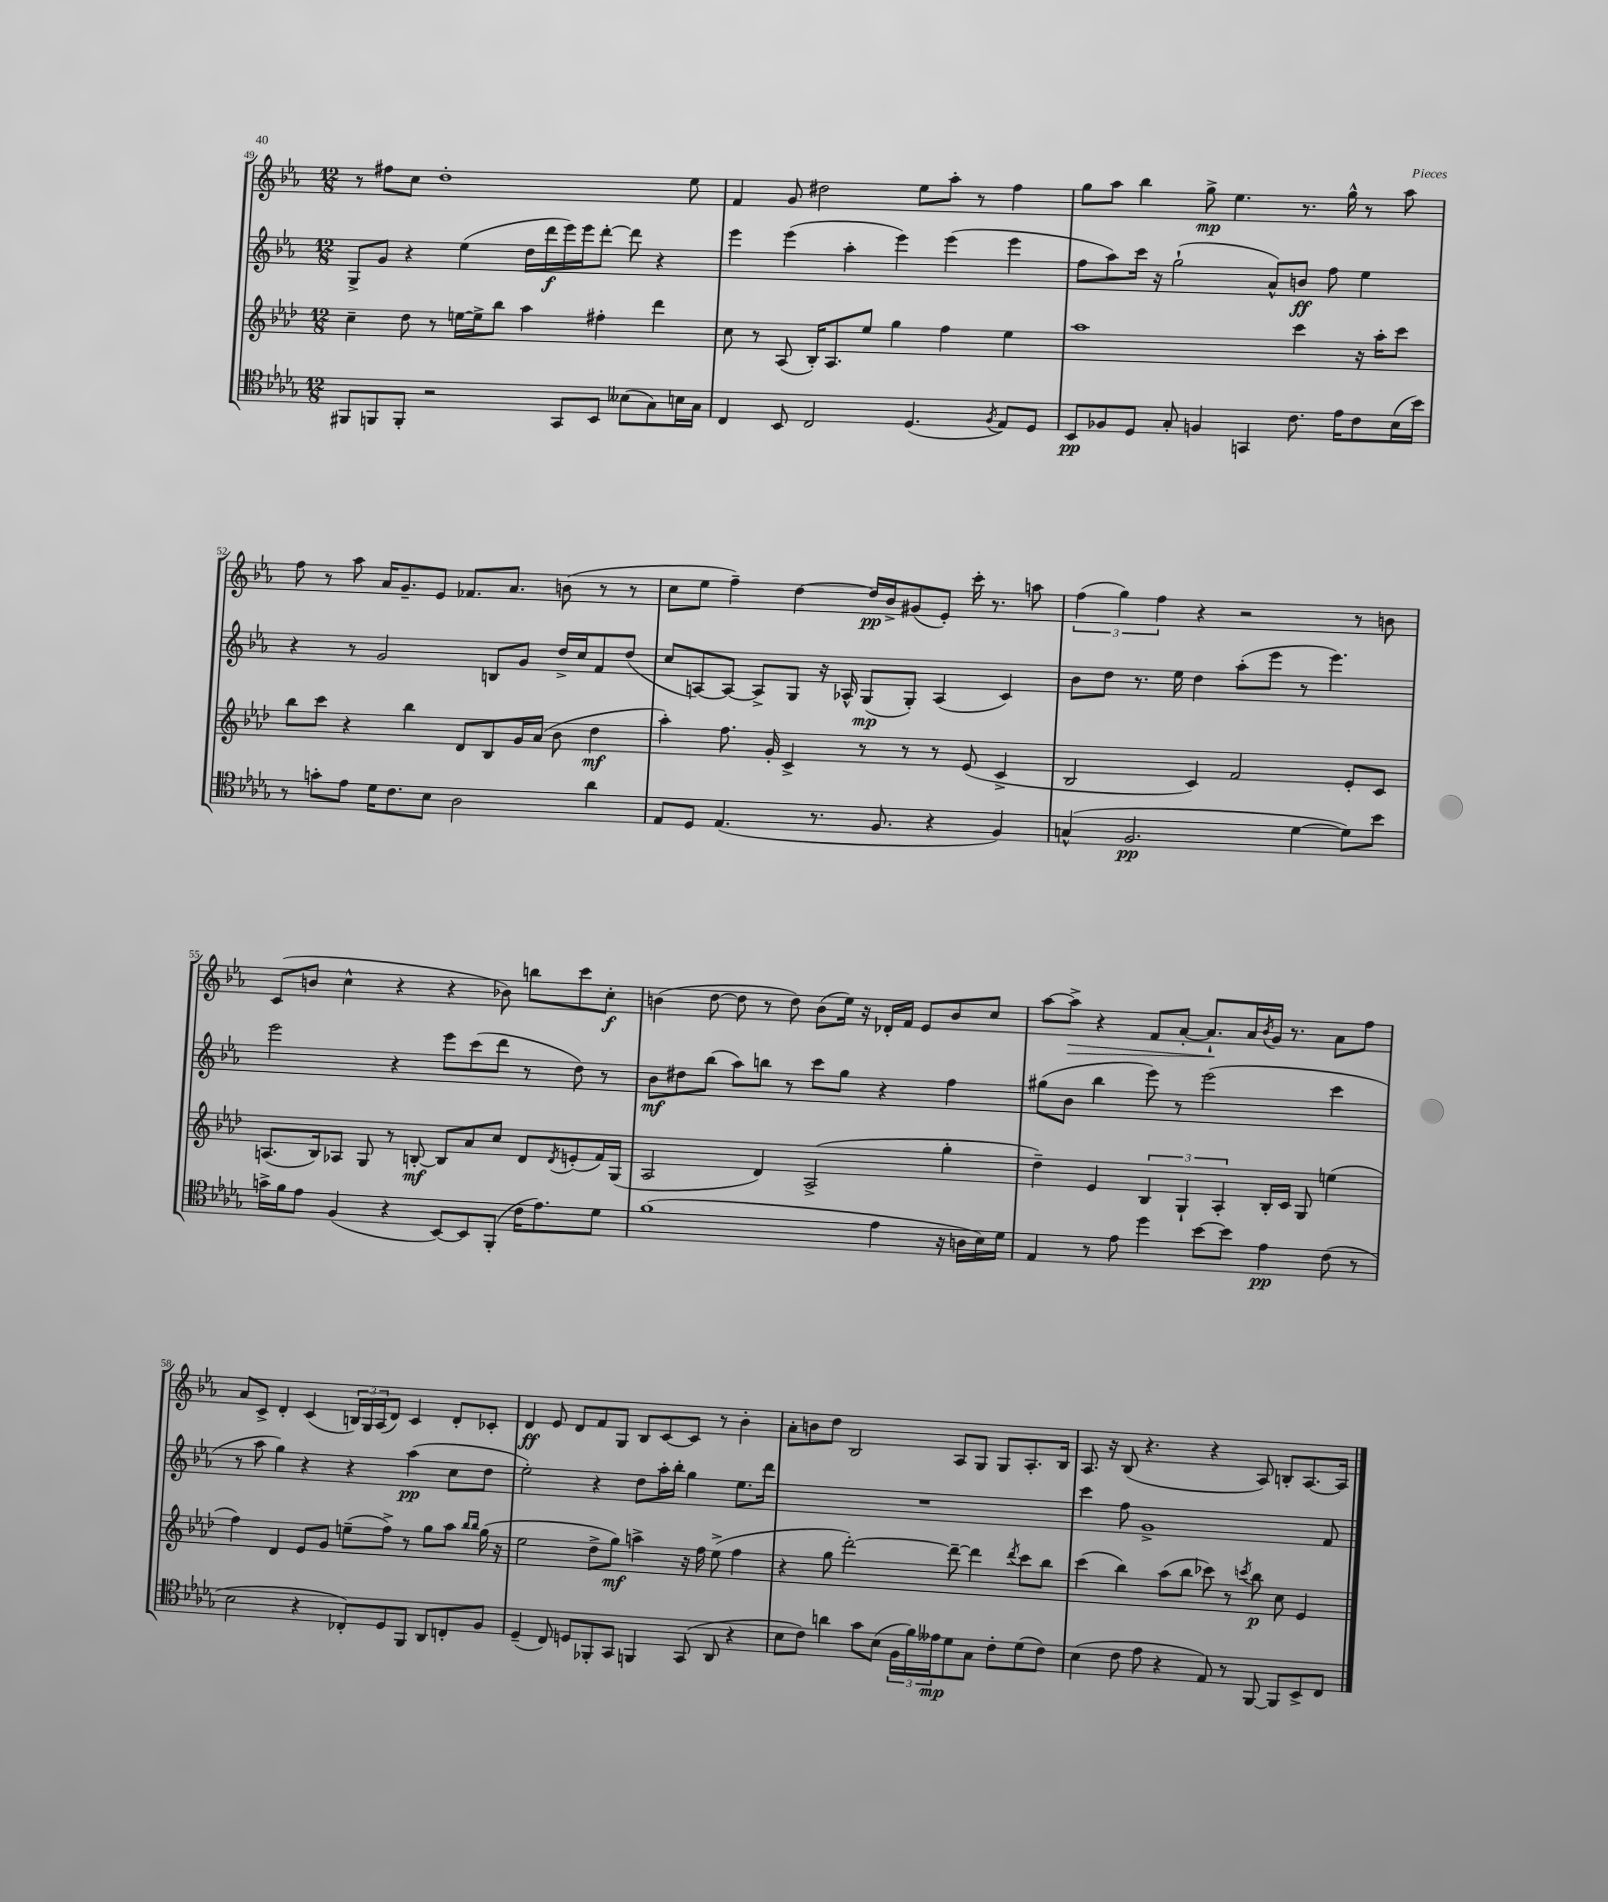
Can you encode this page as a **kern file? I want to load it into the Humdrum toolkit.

**kern	**dynam	**kern	**dynam	**kern	**dynam	**kern	**dynam
*part4	*part4	*part3	*part3	*part2	*part2	*part1	*part1
*staff4	*staff4	*staff3	*staff3	*staff2	*staff2	*staff1	*staff1
*clefC4	*	*clefG2	*	*clefG2	*	*clefG2	*
*k[b-e-a-d-g-]	*	*k[b-e-a-d-]	*	*k[b-e-a-]	*	*k[b-e-a-]	*
*M12/8	*	*M12/8	*	*M12/8	*	*M12/8	*
=49	=49	=49	=49	=49	=49	=49	=49
8FF#X/L	.	4cc~\	.	8G^/L	.	8r	.
8FFn/	.	.	.	8g/J	.	8ff#X\L	.
8FF'/J	.	8dd-\	.	4r	.	8cc\J	.
2r	.	8r	.	.	.	1dd'	.
.	.	[16een\LL	.	(4ee-\	.	.	.
.	.	16ee^\J]	.	.	.	.	.
.	.	8bb-\J	.	.	.	.	.
.	.	4aa-\	.	16dd\LL	.	.	.
.	.	.	.	16ddd\	f	.	.
8GG-/L	.	.	.	16eee-\)	.	.	.
.	.	.	.	16eee-\J	.	.	.
8BB-/J	.	4ff#X'\	.	[8ddd'\J	.	.	.
(8B--X\L	.	.	.	8ddd\]	.	.	.
8G-\)	.	4ddd-\	.	4r	.	.	.
16Bn\L	.	.	.	.	.	8ee-\	.
16G-\JJ	.	.	.	.	.	.	.
=50	=50	=50	=50	=50	=50	=50	=50
4C/	.	8cc\	.	4eee-\	.	4f/	.
.	.	8r	.	.	.	.	.
8BB-/	.	(8A-/	.	(4eee-\	.	8g/	.
2C/	.	16B-'/KL)	.	.	.	2dd#X\	.
.	.	8.A-/	.	.	.	.	.
.	.	.	.	4aa-'\	.	.	.
.	.	8ee-/J	.	.	.	.	.
.	.	4gg\	.	4eee-\)	.	.	.
(4.D-/	.	.	.	.	.	8ee-\L	.
.	.	4ff\	.	(4eee-\	.	8aa-'\J	.
.	.	.	.	.	.	8r	.
8qF/	.	.	.	.	.	.	.
8E-/L)	.	4ee-\	.	4eee-\	.	4ff\	.
8D-/J	.	.	.	.	.	.	.
=51	=51	=51	=51	=51	=51	=51	=51
8BB-/L	pp	1aa-	.	8ff\L	.	8gg\L	.
8F-X/	.	.	.	8aa-\)	.	8aa-\J	.
8D-/J	.	.	.	16ccc\Jk	.	4bb-\	.
.	.	.	.	16r	.	.	.
8G-'/	.	.	.	(2gg`\	.	.	.
4Fn/	.	.	.	.	.	8gg^\	mp
.	.	.	.	.	.	4.ee-\	.
4GGn/	.	.	.	.	.	.	.
.	.	.	.	8a-^^/L)	.	.	.
8.c\	.	4ccc\	.	8bn/J	ff	8.r	.
.	.	.	.	8ff\	.	.	.
16e-\KL	.	.	.	.	.	16gg^^\	.
8c\	.	16r	.	4ee-\	.	8r	.
.	.	16aa-'\KL	.	.	.	.	.
(16B-\L	.	8ccc\J	.	.	.	8aa-\	.
16b-\JJ)	.	.	.	.	.	.	.
!!LO:LB:g=z
=52	=52	=52	=52	=52	=52	=52	=52
8r	.	8bb-\L	.	4r	.	8ff\	.
8gn'\L	.	8ccc\J	.	.	.	8r	.
8e-\J	.	4r	.	8r	.	8aa-\	.
16d-\KL	.	.	.	2g/	.	16a-/KL	.
8.c\	.	.	.	.	.	8.g~/	.
.	.	4bb-\	.	.	.	.	.
8B-\J	.	.	.	.	.	8e-/J	.
2A-\	.	8d-/L	.	.	.	8.f-X/L	.
.	.	8B-/	.	8Bn/L	.	.	.
.	.	.	.	.	.	8.a-/J	.
.	.	16g/L	.	8g/J	.	.	.
.	.	(16a-/JJ	.	.	.	.	.
.	.	8b-\	.	16dd^/LL	.	(8bn\	.
.	.	.	.	16cc/J	.	.	.
4a-\	.	4dd-\	mf	8f/	.	8r	.
.	.	.	.	(8dd/J	.	8r	.
=53	=53	=53	=53	=53	=53	=53	=53
8E-/L	.	4aa-'\)	.	8cc/L	.	8cc\L	.
8D-/J	.	.	.	[8An/)	.	8ee-\J	.
(4.E-/	.	8.ff\	.	8A/J_	.	4ff~\)	.
.	.	.	.	8A^/L]	.	.	.
.	.	16g'/	.	.	.	.	.
.	.	4c^/	.	8G/J	.	[4dd\	.
8.r	.	.	.	16r	.	.	.
.	.	.	.	16A-X^^/	.	.	.
.	.	8r	.	(8G/L	mp	16dd/LL]	pp
8.F/	.	.	.	.	.	16b-^/J	.
.	.	8r	.	8G'/J)	.	(8g#X/	.
4r	.	8r	.	(4A-/	.	8e-'/J)	.
.	.	(8e-/	.	.	.	16ccc'\	.
.	.	.	.	.	.	8.r	.
4F/)	.	4c^/	.	4c/)	.	.	.
.	.	.	.	.	.	8aan\	.
=54	=54	=54	=54	=54	=54	=54	=54
(4Gn^^/	.	2B-/	.	8b-\L	.	(6ff\	.
.	.	.	.	8dd\J	.	.	.
.	.	.	.	.	.	6gg\)	.
2.F/	pp	.	.	8.r	.	.	.
.	.	.	.	.	.	6ff\	.
.	.	.	.	16ee-\	.	.	.
.	.	4c/)	.	4dd\	.	4r	.
.	.	2f/	.	(8aa-'\L	.	2r	.
.	.	.	.	8eee-\J	.	.	.
[4d-\	.	.	.	8r	.	.	.
.	.	.	.	4.eee-\)	.	.	.
8d-\L])	.	8e-'/L	.	.	.	8r	.
8b-\J	.	8c/J	.	.	.	8bn\	.
!!LO:LB:g=z
=55	=55	=55	=55	=55	=55	=55	=55
16gn^\LL	.	(8.An/L	.	2eee-\	.	(8c/L	.
16f\J	.	.	.	.	.	.	.
8e-\J	.	.	.	.	.	8bn/J	.
.	.	16B-/k)	.	.	.	.	.
(4F/	.	8A-X/J	.	.	.	4cc^^\	.
.	.	8G/	.	.	.	.	.
4r	.	8r	.	4r	.	4r	.
.	.	[8Bn'/	mf	.	.	.	.
[8BB-/L)	.	8B/L]	.	8eee-\L	.	4r	.
8BB-/]	.	8a-/	.	(8ccc\	.	.	.
(8FF'/J	.	8cc/J	.	8ddd\J	.	8b-X\)	.
16c\KL	.	8d-/L	.	8r	.	8bbn\L	.
8.e-\)	.	.	.	.	.	.	.
.	.	8qd-/	.	.	.	.	.
.	.	(8en'/	.	8dd\)	.	8ccc\	.
8d-\J	.	16f/L)	.	8r	.	8cc'\J	f
.	.	(16G/JJ	.	.	.	.	.
=56	=56	=56	=56	=56	=56	=56	=56
(1f	.	2A-/	.	8b-\L	mf	(4bn\	.
.	.	.	.	8dd#X\	.	.	.
.	.	.	.	(8bb-\J	.	[8dd\	.
.	.	.	.	8aa-\L)	.	8dd\]	.
.	.	4d-/)	.	8bbn\J	.	8r	.
.	.	.	.	8r	.	8dd\)	.
.	.	(2A-^/	.	8ccc\L	.	(8b\L	.
.	.	.	.	8gg\J	.	16ee-\Jk)	.
.	.	.	.	.	.	16r	.
4e-\	.	.	.	4r	.	16d-X'/LL	.
.	.	.	.	.	.	16f/JJ	.
.	.	.	.	.	.	8e-/L	.
16r	.	4gg'\	.	4ff\	.	8b/	.
16An\LL	.	.	.	.	.	.	.
16B-\)	.	.	.	.	.	8cc/J	.
16d-\JJ	.	.	.	.	.	.	.
=57	=57	=57	=57	=57	=57	=57	=57
4E-/	.	4dd-~\)	.	(8gg#X\L	.	[8aa-\L	.
!	!	!	!	!	!	!	!LO:HP:b
.	.	.	.	8b-\J	.	8aa-^\J]	>
8r	.	4e-/	.	4bb-\	.	4r	.
8e-\	.	.	.	.	.	.	.
4dd-\	.	6B-/	.	8eee-\)	.	8f/L	.
.	.	.	.	8r	.	[8a-'/J	.
.	.	6G`/	.	.	.	.	.
[8b-\L	.	.	.	(2eee-\	.	8.a-`/L]	.
.	.	6A-'/	.	.	.	.	.
8b-\J]	.	.	.	.	.	.	.
.	.	.	.	.	.	16a-/L	]
.	.	.	.	.	.	8qb-/	.
4e-\	pp	16B-'/LL	.	.	.	16g/JJ	.
.	.	16c/JJ	.	.	.	8.r	.
.	.	8G/	.	.	.	.	.
(8c\	.	(4een\	.	4ccc\	.	8a-\L	.
8r	.	.	.	.	.	8ff\J	.
!!LO:LB:g=z
=58	=58	=58	=58	=58	=58	=58	=58
2B-\	.	4ff\)	.	8r	.	8a-/L	.
.	.	.	.	8aa-\	.	8c^/J	.
.	.	4d-/	.	4gg\)	.	4d'/	.
4r	.	8e-/L	.	4r	.	(4c/	.
.	.	8g/J	.	.	.	.	.
8C-X'/L)	.	(8een~\L	.	4r	.	24Bn/LL)	.
.	.	.	.	.	.	24G/	.
.	.	.	.	.	.	(24A-/J	.
8D-/	.	8ff^\J)	.	.	.	8d/J)	.
8FF/J	.	8r	.	(4aa-\	pp	4c/	.
8AA-/L	.	8gg\L	.	.	.	.	.
8Cn'/	.	8aa-\J	.	8cc\L	.	8d'/L	.
.	.	16qqbb-/LL	.	.	.	.	.
.	.	16qqbb-/JJ	.	.	.	.	.
8F/J	.	(16gg\	.	8dd\J	.	8c-X'/J	.
.	.	16r	.	.	.	.	.
=59	=59	=59	=59	=59	=59	=59	=59
(4D-~/	.	2ee-\	.	2ee-'\)	.	4d/	ff
8C/)	.	.	.	.	.	8e-/	.
8Dn/L	.	.	.	.	.	8d/L	.
8FF-X'/	.	8dd-^\L	.	4r	.	8f/	.
8GG-/J	.	8gg\J)	mf	.	.	8G/J	.
4FFn/	.	4aan^\	.	8dd\L	.	8B-/L	.
.	.	.	.	16aa-'\L	.	[8c/	.
.	.	.	.	16bb-'\JJ	.	.	.
(8GG-/	.	16r	.	4gg\	.	8c/J]	.
.	.	16ff\	.	.	.	.	.
8AA-/	.	(8ee-^\	.	.	.	8r	.
4r	.	4ff\	.	8.ee-\L	.	4b-'\	.
.	.	.	.	16ddd\Jk	.	.	.
=60	=60	=60	=60	=60	=60	=60	=60
8B-\L	.	4r	.	1.r	.	8a-'\L	.
8c\J)	.	.	.	.	.	8bn\	.
4an\	.	8gg\	.	.	.	8dd\J	.
.	.	[2ddd-'\)	.	.	.	2B-/	.
8g-\L	.	.	.	.	.	.	.
(8B-\J	.	.	.	.	.	.	.
24F\LL	.	.	.	.	.	.	.
24f\)	.	.	.	.	.	.	.
24e--X\J	mp	.	.	.	.	.	.
8d-\	.	8ddd-~\_	.	.	.	8A-/L	.
8G-\J	.	4ddd-\]	.	.	.	8G/J	.
8c'\L	.	.	.	.	.	8G/L	.
.	.	8qddd-/	.	.	.	.	.
(8d-\	.	8ccc\L	.	.	.	8.A-'/	.
8c\J)	.	8bb-\J	.	.	.	.	.
.	.	.	.	.	.	16B-/Jk	.
=61	=61	=61	=61	=61	=61	=61	=61
(4B-\	.	(4ccc\	.	4ccc\	.	8.A-/	.
.	.	.	.	.	.	16r	.
8c\	.	4bb-\)	.	8ff\	.	(8B-/	.
8e-\	.	.	.	1g^	.	4.r	.
4r	.	(8aa-\L	.	.	.	.	.
.	.	8bb-\J	.	.	.	.	.
8E-/)	.	8ccc-X\)	.	.	.	4r	.
8r	.	8r	.	.	.	.	.
.	.	8qcccn/	.	.	.	.	.
[8FF/	.	8bb-\	p	.	.	8A-/)	.
8FF/L]	.	8cc\	.	.	.	8Bn'/L	.
8BB-^/	.	4e-/	.	.	.	[8.A-/	.
8C/J	.	.	.	8f/	.	.	.
.	.	.	.	.	.	16A-/Jk]	.
==	==	==	==	==	==	==	==
*-	*-	*-	*-	*-	*-	*-	*-
